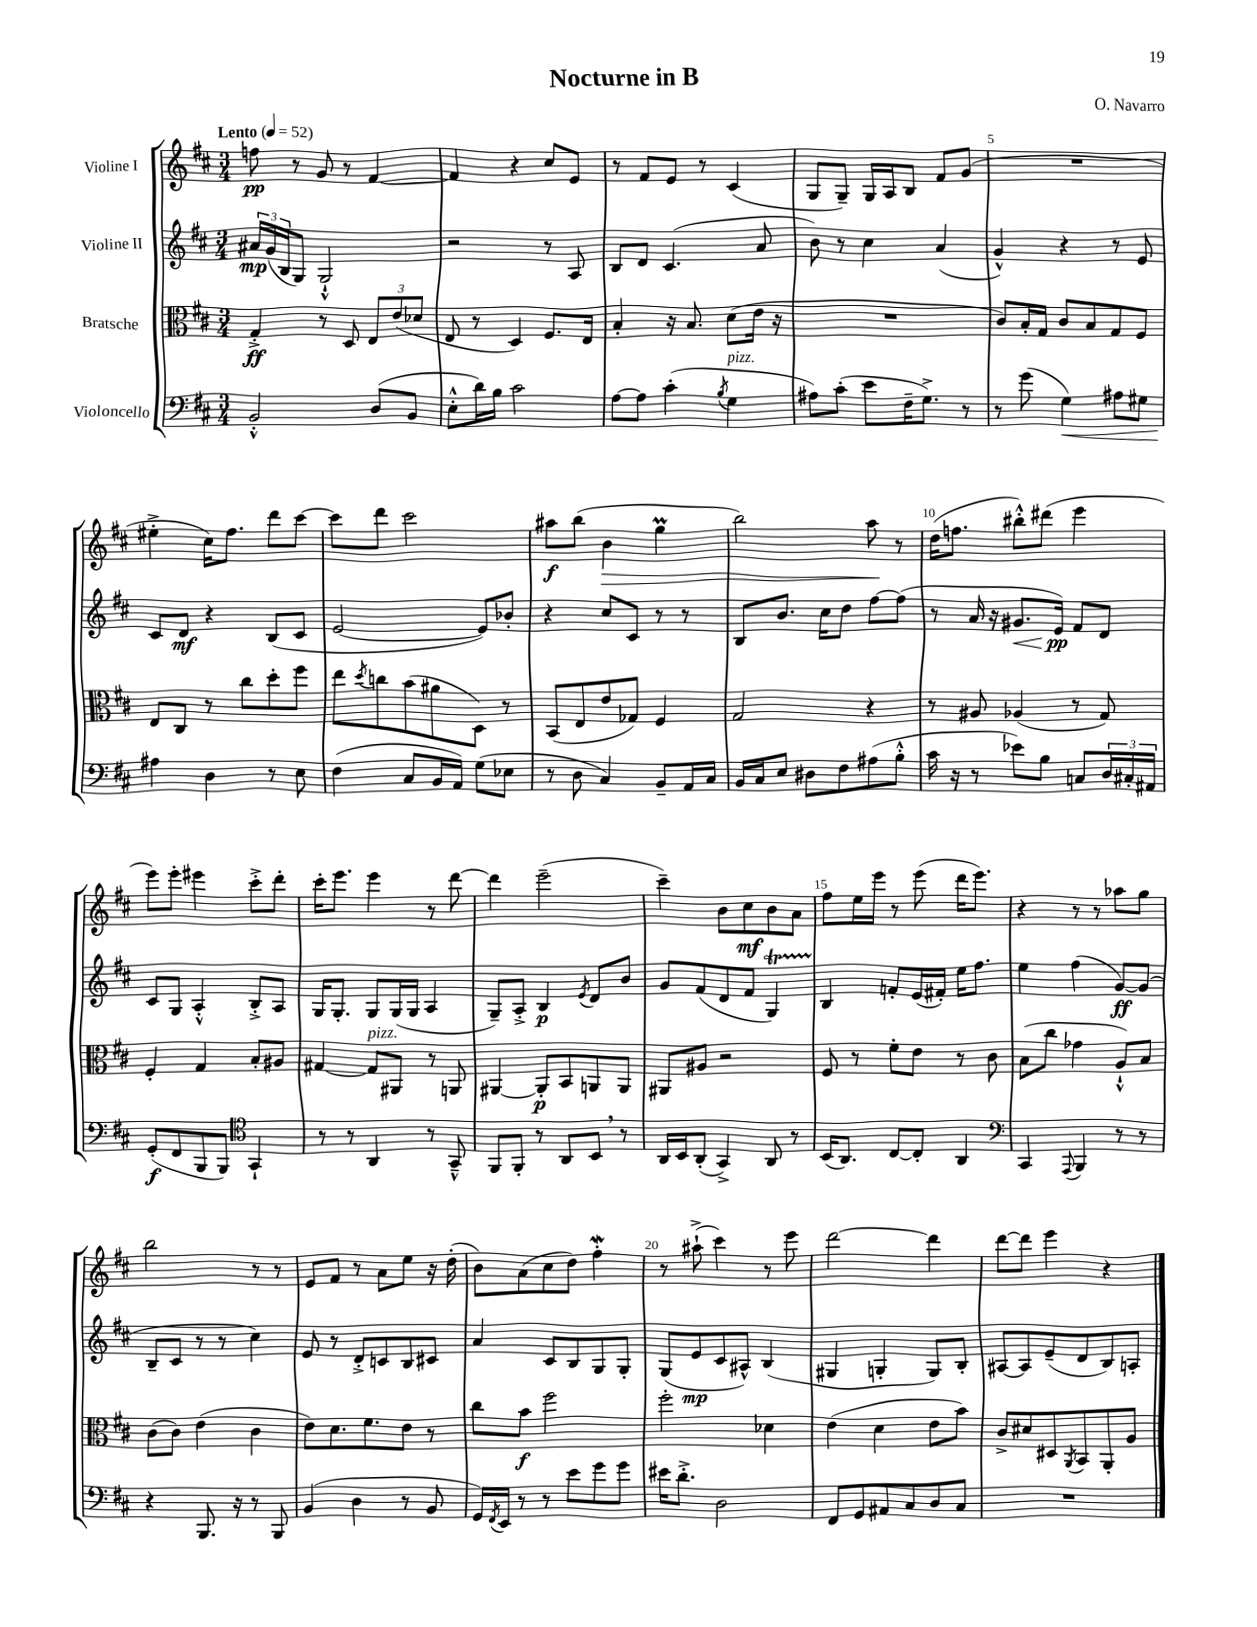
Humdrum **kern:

**kern	**dynam	**kern	**dynam	**kern	**dynam	**kern	**dynam
*part4	*part4	*part3	*part3	*part2	*part2	*part1	*part1
*staff4	*staff4	*staff3	*staff3	*staff2	*staff2	*staff1	*staff1
*I"Violoncello	*	*I"Bratsche	*	*I"Violine II	*	*I"Violine I	*
*clefF4	*	*clefC3	*	*clefG2	*	*clefG2	*
*k[f#c#]	*	*k[f#c#]	*	*k[f#c#]	*	*k[f#c#]	*
*M3/4	*	*M3/4	*	*M3/4	*	*M3/4	*
*MM52	*	*MM52	*	*MM52	*	*MM52	*
=1	=1	=1	=1	=1	=1	=1	=1
!	!	!	!	!	!	!LO:TX:a:B:t=Lento	!
2BB'^^/	.	4G'^/	ff	24a#X/LL	mp	8ffn\	pp
.	.	.	.	(24g/	.	.	.
.	.	.	.	24B/J	.	.	.
.	.	.	.	8G/J)	.	8r	.
.	.	8r	.	2G`^^/	.	8g/	.
.	.	8D/	.	.	.	8r	.
(8D/L	.	12E/L	.	.	.	[4f#/	.
.	.	(12e/	.	.	.	.	.
8BB/J	.	.	.	.	.	.	.
.	.	12d-X/J	.	.	.	.	.
=2	=2	=2	=2	=2	=2	=2	=2
8E'^^\L	.	8E/	.	2r	.	4f#/]	.
16d\L)	.	8r	.	.	.	.	.
16B\JJ	.	.	.	.	.	.	.
2c#\	.	4D/)	.	.	.	4r	.
.	.	8.F#/L	.	8r	.	8cc#/L	.
.	.	.	.	8A/	.	8e/J	.
.	.	16E/Jk	.	.	.	.	.
=3	=3	=3	=3	=3	=3	=3	=3
[8A\L	.	4B'/	.	8B/L	.	8r	.
8A\J]	.	.	.	8d/J	.	8f#/L	.
(4c#'\	.	16r	.	(4.c#/	.	8e/J	.
.	.	8.B/	.	.	.	.	.
.	.	.	.	.	.	8r	.
8qB/	.	.	.	.	.	.	.
!LO:TX:a:i:t=pizz.	!	!	!	!	!	!	!
4G\	.	(8d\L	.	.	.	(4c#/	.
.	.	16e\Jk	.	8a/	.	.	.
.	.	16r	.	.	.	.	.
=4	=4	=4	=4	=4	=4	=4	=4
8A#X\L)	.	2.r	.	8b\)	.	8G/L	.
(8c#'\J	.	.	.	8r	.	8G~/J)	.
8e\L	.	.	.	4cc#\	.	16G/LL	.
.	.	.	.	.	.	16A/J	.
16F#~\K	.	.	.	.	.	8B/J	.
8.G^\J)	.	.	.	.	.	.	.
.	.	.	.	(4a/	.	8f#/L	.
8r	.	.	.	.	.	(8g/J	.
=5	=5	=5	=5	=5	=5	=5	=5
8r	.	8c#/L)	.	4g^^/)	.	2.r	.
(8g\	.	16B'/L	.	.	.	.	.
.	.	16G/JJ	.	.	.	.	.
!	!LO:HP:b	!	!	!	!	!	!
4G\)	<	8c#/L	.	4r	.	.	.
.	.	8B/	.	.	.	.	.
8A#X\L	.	8G/	.	8r	.	.	.
8G#X\J	.	8F#/J	.	8e/	.	.	.
!!LO:LB:g=z
=6	=6	=6	=6	=6	=6	=6	=6
4A#X\	.	8E/L	.	8c#/L	.	4ee#X'^\	.
.	.	8C#/J	.	8d/J	mf	.	.
4D\	[	8r	.	4r	.	16cc#\KL)	.
.	.	.	.	.	.	8.ff#\J	.
.	.	8cc#\L	.	.	.	.	.
8r	.	8dd'\	.	(8B/L	.	8ddd\L	.
8E\	.	8ff#\J	.	8c#/J	.	[8ccc#\J	.
=7	=7	=7	=7	=7	=7	=7	=7
(4F#\	.	8ee\L	.	[2e/	.	8ccc#\L]	.
.	.	8qdd/	.	.	.	.	.
.	.	8ccn\	.	.	.	8ddd\J	.
8C#/L	.	(8b\	.	.	.	2ccc#\	.
16BB/L	.	8a#X\	.	.	.	.	.
16AA/JJ)	.	.	.	.	.	.	.
(8G\L	.	8D\J)	.	8e/L])	.	.	.
8E-X\J	.	8r	.	8b-X'/J	.	.	.
=8	=8	=8	=8	=8	=8	=8	=8
8r	.	(8BB/L	.	4r	.	8aa#X\L	f
8D\	.	8E/	.	.	.	(8bb\J	.
!	!	!	!	!	!	!	!LO:HP:b
4C#/)	.	8e/	.	8cc#/L	.	4b\	>
.	.	8G-X/J)	.	8c#/J	.	.	.
8BB~/L	.	4F#/	.	8r	.	4ggM\	.
16AA/L	.	.	.	8r	.	.	.
16C#/JJ	.	.	.	.	.	.	.
=9	=9	=9	=9	=9	=9	=9	=9
16BB/LL	.	2G/	.	8B/L	.	2bb\)	.
16C#/J	.	.	.	.	.	.	.
8E/J	.	.	.	8.b/J	.	.	.
8D#X\L	.	.	.	.	.	.	.
.	.	.	.	16cc#\KL	.	.	.
8F#\	.	.	.	8dd\J	.	.	.
(8A#X\	.	4r	.	[8ff#\L	.	8aa\	.
8B'^^\J	.	.	.	(8ff#\J]	.	8r	]
=10	=10	=10	=10	=10	=10	=10	=10
16c#\	.	8r	.	8r	.	(16dd\KL	.
16r	.	.	.	.	.	8.ffn\J	.
8r	.	8A#X/	.	16a/	.	.	.
.	.	.	.	16r	.	.	.
!	!	!	!	!	!LO:HP:b	!	!
8e-X\L)	.	(4A-X/	.	8.g#X/L	<	8bb#X'^^\L)	.
8B\J	.	.	.	.	.	(8ddd#X\J	.
.	.	.	.	16e/Jk)	pp	.	.
8Cn/L	.	8r	.	8f#/L	[	4eee\	.
24D/L	.	8G/)	.	8d/J	.	.	.
24C#X'/	.	.	.	.	.	.	.
24AA#X/JJ	.	.	.	.	.	.	.
!!LO:LB:g=z
=11	=11	=11	=11	=11	=11	=11	=11
(8GG'/L	f	4F#'/	.	8c#/L	.	8eee\L)	.
8FF#/	.	.	.	8G/J	.	8eee'\J	.
8BBB/	.	4G/	.	4A'^^/	.	4eee#X\	.
8BBB/J)	.	.	.	.	.	.	.
*clefC4	*	*	*	*	*	*	*
4GG`/	.	8B'/L	.	8B'^/L	.	8ccc#'^\L	.
.	.	8A#X/J	.	8A/J	.	8ddd'\J	.
=12	=12	=12	=12	=12	=12	=12	=12
8r	.	[4G#X/	.	16G/KL	.	16ccc#'\KL	.
.	.	.	.	8.G'/J	.	8.eee\J	.
8r	.	.	.	.	.	.	.
!	!	!LO:TX:a:i:t=pizz.	!	!	!	!	!
4AA/	.	8G#/L]	.	8G/L	.	4eee\	.
.	.	8AA#X/J	.	(16G/L	.	.	.
.	.	.	.	16G/JJ	.	.	.
8r	.	8r	.	4A/	.	8r	.
8GG~^^/	.	8AAn/	.	.	.	[8ddd\	.
=13	=13	=13	=13	=13	=13	=13	=13
8FF#/L	.	[4AA#X/	.	8G~/L)	.	4ddd\]	.
8FF#'/J	.	.	.	8A'^/J	.	.	.
8r	.	8AA#'/L]	p	4B/	p	(2eee~\	.
8AA/L	.	8BB/	.	.	.	.	.
.	.	.	.	8qe/	.	.	.
8BB,/J	.	8AAn/	.	8d/L	.	.	.
8r	.	8AA/J	.	8b/J	.	.	.
=14	=14	=14	=14	=14	=14	=14	=14
16AA/LL	.	8AA#X/L	.	8g/L	.	4ccc#~\)	.
16BB/J	.	.	.	.	.	.	.
(8AA'/J	.	8A#X/J	.	(8f#/	.	.	.
4GG^/)	.	2r	.	8d/	.	8b\L	.
.	.	.	.	8f#/J	.	8cc#\	mf
8AA/	.	.	.	4GT/)	.	8b\	.
8r	.	.	.	.	.	8a\J	.
=15	=15	=15	=15	=15	=15	=15	=15
(16BB/KL	.	8F#/	.	4B/	.	8ff#\L	.
8.AA/J)	.	.	.	.	.	.	.
.	.	8r	.	.	.	16ee\L	.
.	.	.	.	.	.	16eee\JJ	.
[8C#/L	.	8f#'\L	.	8fn'/L	.	8r	.
8C#'/J]	.	8e\J	.	(16e/L	.	(8eee\	.
.	.	.	.	16f#X'/JJ)	.	.	.
4AA/	.	8r	.	16ee\KL	.	16ddd\KL	.
.	.	.	.	8.ff#\J	.	8.eee\J)	.
.	.	8c#\	.	.	.	.	.
=16	=16	=16	=16	=16	=16	=16	=16
*clefF4	*	*	*	*	*	*	*
4CC#/	.	(8B\L	.	4ee\	.	4r	.
.	.	8cc#\J	.	.	.	.	.
8qqAAA/	.	.	.	.	.	.	.
4BBB/	.	4g-X\	.	(4ff#\	.	8r	.
.	.	.	.	.	.	8r	.
8r	.	8A`^^/L)	.	[8g/L)	ff	8aa-X\L	.
8r	.	8B/J	.	(8g/J]	.	8gg\J	.
!!LO:LB:g=z
=17	=17	=17	=17	=17	=17	=17	=17
4r	.	(8c#\L	.	8B~/L	.	2bb\	.
.	.	8c#\J)	.	8c#/J	.	.	.
8.BBB/	.	(4e\	.	8r	.	.	.
.	.	.	.	8r	.	.	.
16r	.	.	.	.	.	.	.
8r	.	4c#\	.	4cc#\)	.	8r	.
8BBB/	.	.	.	.	.	8r	.
=18	=18	=18	=18	=18	=18	=18	=18
(4BB/	.	8e\L)	.	8e/	.	8e/L	.
.	.	8.d\	.	8r	.	8f#/J	.
4D\	.	.	.	8d'^/L	.	8r	.
.	.	8.f#\	.	.	.	.	.
.	.	.	.	8cn/	.	8a\L	.
8r	.	8e\J	.	8B/	.	8ee\J	.
8BB/	.	8r	.	8c#X/J	.	16r	.
.	.	.	.	.	.	(16dd'\	.
=19	=19	=19	=19	=19	=19	=19	=19
16GG/LL)	.	8cc#\L	.	4a/	.	8b\L)	.
8qFF#/	.	.	.	.	.	.	.
16EE/JJ	.	.	.	.	.	.	.
8r	.	8b\J	f	.	.	(8a\	.
8r	.	2ff#\	.	8c#/L	.	8cc#\	.
8e\L	.	.	.	8B/	.	8dd\J)	.
8g\	.	.	.	8G/	.	4ff#W'\	.
8g\J	.	.	.	8G'/J	.	.	.
=20	=20	=20	=20	=20	=20	=20	=20
16e#X\KL	.	2ff#'\	.	(8G/L	.	8r	.
8.d'^\J	.	.	.	.	.	.	.
.	.	.	.	8e/	mp	(8aa#X`^\	.
2D\	.	.	.	8c#/	.	4ccc#\)	.
.	.	.	.	8A#X^^/J)	.	.	.
.	.	4d-X\	.	(4B/	.	8r	.
.	.	.	.	.	.	8eee\	.
=21	=21	=21	=21	=21	=21	=21	=21
8FF#/L	.	(4e\	.	4G#X/	.	[2ddd\	.
8GG/	.	.	.	.	.	.	.
8AA#X/	.	4d\	.	4Gn'/	.	.	.
8C#/	.	.	.	.	.	.	.
8D/	.	8e\L	.	8G/L)	.	4ddd\]	.
8C#/J	.	8b\J)	.	8B'/J	.	.	.
=22	=22	=22	=22	=22	=22	=22	=22
2.r	.	8c#^/L	.	[8A#X/L	.	[8ddd\L	.
.	.	8d#X/	.	8A#/]	.	8ddd\J]	.
.	.	8D#X/	.	(8e~/	.	4eee\	.
.	.	8qAA/	.	.	.	.	.
.	.	8BB/	.	8d/	.	.	.
.	.	8AA'/	.	8B/)	.	4r	.
.	.	8A/J	.	8An'/J	.	.	.
==	==	==	==	==	==	==	==
*-	*-	*-	*-	*-	*-	*-	*-
